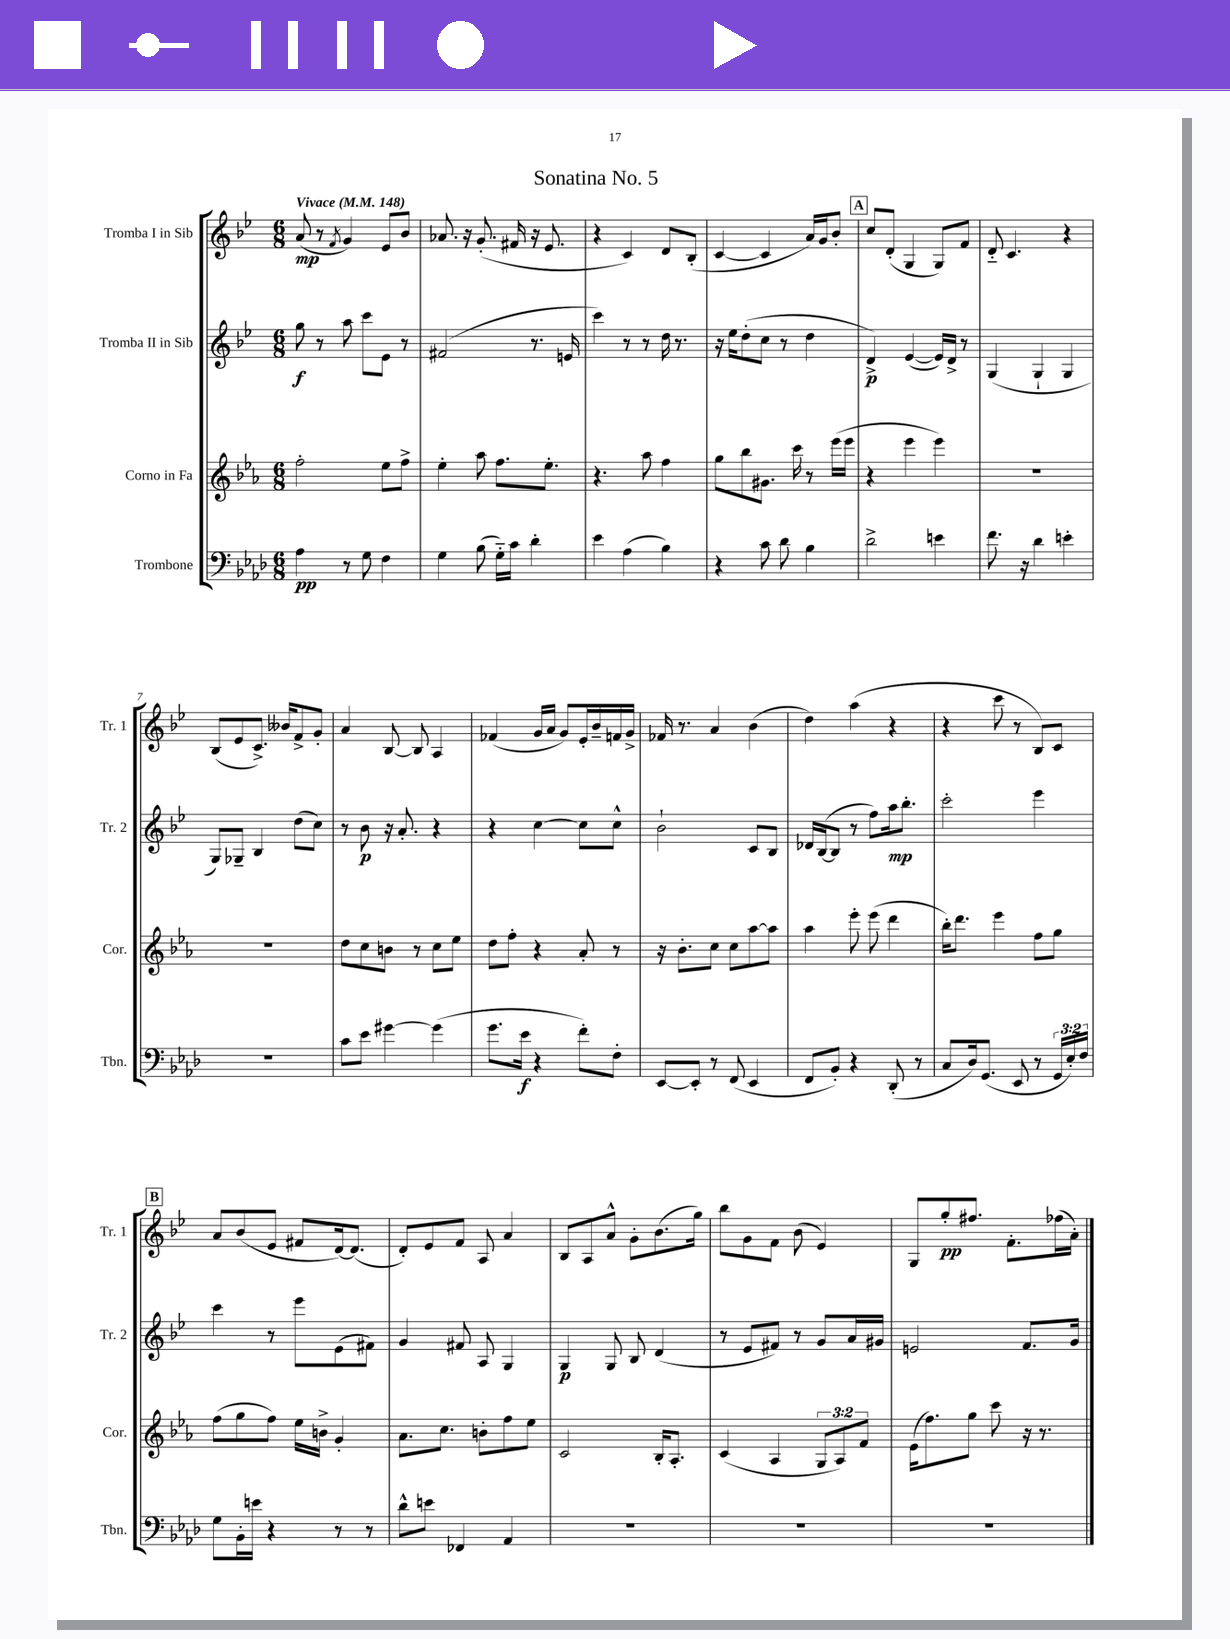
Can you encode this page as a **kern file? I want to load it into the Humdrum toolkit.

**kern	**dynam	**kern	**kern	**dynam	**kern	**dynam
*part4	*part4	*part3	*part2	*part2	*part1	*part1
*staff4	*staff4	*staff3	*staff2	*staff2	*staff1	*staff1
*I"Trombone	*	*I"Corno in Fa	*I"Tromba II in Sib	*	*I"Tromba I in Sib	*
*I'Tbn.	*	*I'Cor.	*I'Tr. 2	*	*I'Tr. 1	*
*clefF4	*	*clefG2	*clefG2	*	*clefG2	*
*k[b-e-a-d-]	*	*k[b-e-a-]	*k[b-e-]	*	*k[b-e-]	*
*M6/8	*	*M6/8	*M6/8	*	*M6/8	*
*MM148	*	*MM148	*MM148	*	*MM148	*
=1	=1	=1	=1	=1	=1	=1
!	!	!	!	!	!LO:TX:a:B:t=Vivace	!
4A-\	pp	2ff'\	8gg\	f	(8a/	mp
.	.	.	8r	.	8r	.
.	.	.	.	.	8qf/	.
8r	.	.	8aa\	.	4g/)	.
8G\	.	.	8ccc\L	.	.	.
4F\	.	8ee-\L	8e-\J	.	8e-/L	.
.	.	8ff^\J	8r	.	8b-/J	.
=2	=2	=2	=2	=2	=2	=2
4G\	.	4ee-'\	(2f#X/	.	8.a-X/	.
.	.	.	.	.	16r	.
(8B-\	.	8aa-\	.	.	(8.g'/	.
16G\LL)	.	8.ff\L	.	.	.	.
16c\JJ	.	.	.	.	16f#X/	.
4d-'\	.	.	8.r	.	16r	.
.	.	8.ee-'\J	.	.	8.e-/	.
.	.	.	16en/	.	.	.
=3	=3	=3	=3	=3	=3	=3
4e-\	.	4.r	4ccc\)	.	4r	.
(4A-\	.	.	8r	.	4c/)	.
.	.	8aa-\	8r	.	.	.
4B-\)	.	4ff\	16dd\	.	8d/L	.
.	.	.	8.r	.	.	.
.	.	.	.	.	(8B-'/J	.
=4	=4	=4	=4	=4	=4	=4
4r	.	8gg\L	16r	.	[4c/	.
.	.	.	16ee-\KL	.	.	.
.	.	8bb-\	(8dd'\	.	.	.
8c\	.	8.g#X\J	8cc\J	.	4c/]	.
8d-\	.	.	8r	.	.	.
.	.	16ccc\	.	.	.	.
4B-\	.	8r	4dd\	.	16a/LL)	.
.	.	.	.	.	16g/J	.
.	.	(16eee-\LL	.	.	8b-'/J	.
.	.	16eee-\JJ	.	.	.	.
!!LO:REH:place=s1:t=A
=5	=5	=5	=5	=5	=5	=5
2d-^\	.	4r	4d^/)	p	8cc/L	.
.	.	.	.	.	(8d'/J	.
.	.	4eee-\	([4e-/	.	4G/	.
4en\	.	4eee-\)	16e-/LL])	.	8G/L)	.
.	.	.	16d^/JJ	.	.	.
.	.	.	8r	.	8f/J	.
=6	=6	=6	=6	=6	=6	=6
8.f\	.	2.r	(4G/	.	8d/	.
.	.	.	.	.	4.c/	.
16r	.	.	.	.	.	.
4d-\	.	.	4G`/	.	.	.
4en'\	.	.	4G/	.	4r	.
!!LO:LB:g=z
=7	=7	=7	=7	=7	=7	=7
2.r	.	2.r	8G/L)	.	(8B-/L	.
.	.	.	8G-X~/J	.	8e-/	.
.	.	.	4B-/	.	8.c^/J)	.
.	.	.	.	.	16b--X/KL	.
.	.	.	(8dd\L	.	8f^/	.
.	.	.	8cc\J)	.	8g'/J	.
=8	=8	=8	=8	=8	=8	=8
8c\L	.	8dd\L	8r	.	4a/	.
8e-\J	.	8cc\	8b-\	p	.	.
[4g#X\	.	8bn\J	16r	.	[8B-/	.
.	.	.	8.a'/	.	.	.
.	.	8r	.	.	8B-/]	.
(4g#\]	.	8cc\L	4r	.	4A/	.
.	.	8ee-\J	.	.	.	.
=9	=9	=9	=9	=9	=9	=9
8.g\L	.	8dd\L	4r	.	(4f-X/	.
.	.	8ff'\J	.	.	.	.
16e-\Jk	f	.	.	.	.	.
4r	.	4r	[4cc\	.	16g/LL	.
.	.	.	.	.	16a/JJ	.
.	.	.	.	.	8g/L)	.
8f'\L)	.	8a-'/	8cc\L]	.	16e-'/L	.
.	.	.	.	.	16b-~/	.
8F'\J	.	8r	8cc^^\J	.	16fn/	.
.	.	.	.	.	16g^/JJ	.
=10	=10	=10	=10	=10	=10	=10
[8EE-/L	.	16r	2b-`\	.	16f-X/	.
.	.	8.b-'\L	.	.	8.r	.
8EE-'/J]	.	.	.	.	.	.
8r	.	8cc\J	.	.	4a/	.
(8FF/	.	8cc\L	.	.	.	.
4EE-/	.	[8aa-\	8c/L	.	(4b-\	.
.	.	8aa-\J]	8B-/J	.	.	.
=11	=11	=11	=11	=11	=11	=11
8FF/L	.	4aa-\	16d-X/LL	.	4dd\)	.
.	.	.	([16B-/J	.	.	.
8BB-'/J)	.	.	8B-/J]	.	.	.
4r	.	8eee-'\	8r	.	(4aa\	.
.	.	(8eee-\	8ff\L)	.	.	.
(8DD-'/	.	4ddd\	16aa\k	mp	4r	.
.	.	.	8.bb-'\J	.	.	.
8r	.	.	.	.	.	.
=12	=12	=12	=12	=12	=12	=12
8C/L	.	16bb-'\KL)	2ccc'\	.	4r	.
.	.	8.ddd\J	.	.	.	.
16D-/k)	.	.	.	.	.	.
(8.GG/J	.	.	.	.	.	.
.	.	4eee-\	.	.	8ccc\	.
8EE-/	.	.	.	.	8r	.
8r	.	8ff\L	4eee-\	.	8B-/L)	.
24GG/LL	.	8gg\J	.	.	8c/J	.
24E-'/)	.	.	.	.	.	.
24F/JJ	.	.	.	.	.	.
!!LO:LB:g=z
!!LO:REH:place=s1:t=B
=13	=13	=13	=13	=13	=13	=13
8G\L	.	(8ff\L	4ccc\	.	8a/L	.
16BB-'\L	.	8gg\	.	.	(8b-/	.
16en\JJ	.	.	.	.	.	.
4r	.	8ff\J)	8r	.	8e-/J	.
.	.	16ee-\LL	8eee-\L	.	8f#X/L	.
.	.	16bn^\JJ	.	.	.	.
8r	.	4g'/	(8e-\	.	[16d/k)	.
.	.	.	.	.	(8.d/J]	.
8r	.	.	8f#X\J)	.	.	.
=14	=14	=14	=14	=14	=14	=14
8d-^^\L	.	8.a-\L	4g/	.	8d'/L)	.
8en\J	.	.	.	.	8e-/	.
.	.	8.cc\J	.	.	.	.
4FF-X/	.	.	8f#X/	.	8f/J	.
.	.	8bn'\L	8A/	.	8A/	.
4AA-/	.	8ff\	4G/	.	4a/	.
.	.	8ee-\J	.	.	.	.
=15	=15	=15	=15	=15	=15	=15
2.r	.	2c/	4G/	p	8B-/L	.
.	.	.	.	.	8A/	.
.	.	.	8G/	.	8a^^/J	.
.	.	.	8B-/	.	8g'\L	.
.	.	16B-'/KL	(4d/	.	(8.b-\	.
.	.	8.A-'/J	.	.	.	.
.	.	.	.	.	16gg\Jk)	.
=16	=16	=16	=16	=16	=16	=16
2.r	.	(4c/	8r	.	8bb-\L	.
.	.	.	8e-/L	.	8g\	.
.	.	4A-/	8f#X/J)	.	8f\J	.
.	.	.	8r	.	(8b-\	.
.	.	12G/L	8g/L	.	4e-/)	.
.	.	12A-/)	.	.	.	.
.	.	.	16a/L	.	.	.
.	.	12f/J	.	.	.	.
.	.	.	16g#X/JJ	.	.	.
=17	=17	=17	=17	=17	=17	=17
2.r	.	(16e-\KL	2en/	.	8G/L	.
.	.	8.ff\)	.	.	.	.
.	.	.	.	.	8gg'/	pp
.	.	8gg\J	.	.	8.ff#X/J	.
.	.	8ccc\	.	.	.	.
.	.	.	.	.	8.f'\L	.
.	.	16r	8.f/L	.	.	.
.	.	8.r	.	.	.	.
.	.	.	.	.	(16ff-X\L	.
.	.	.	16g/Jk	.	16a'\JJ)	.
==	==	==	==	==	==	==
*-	*-	*-	*-	*-	*-	*-
